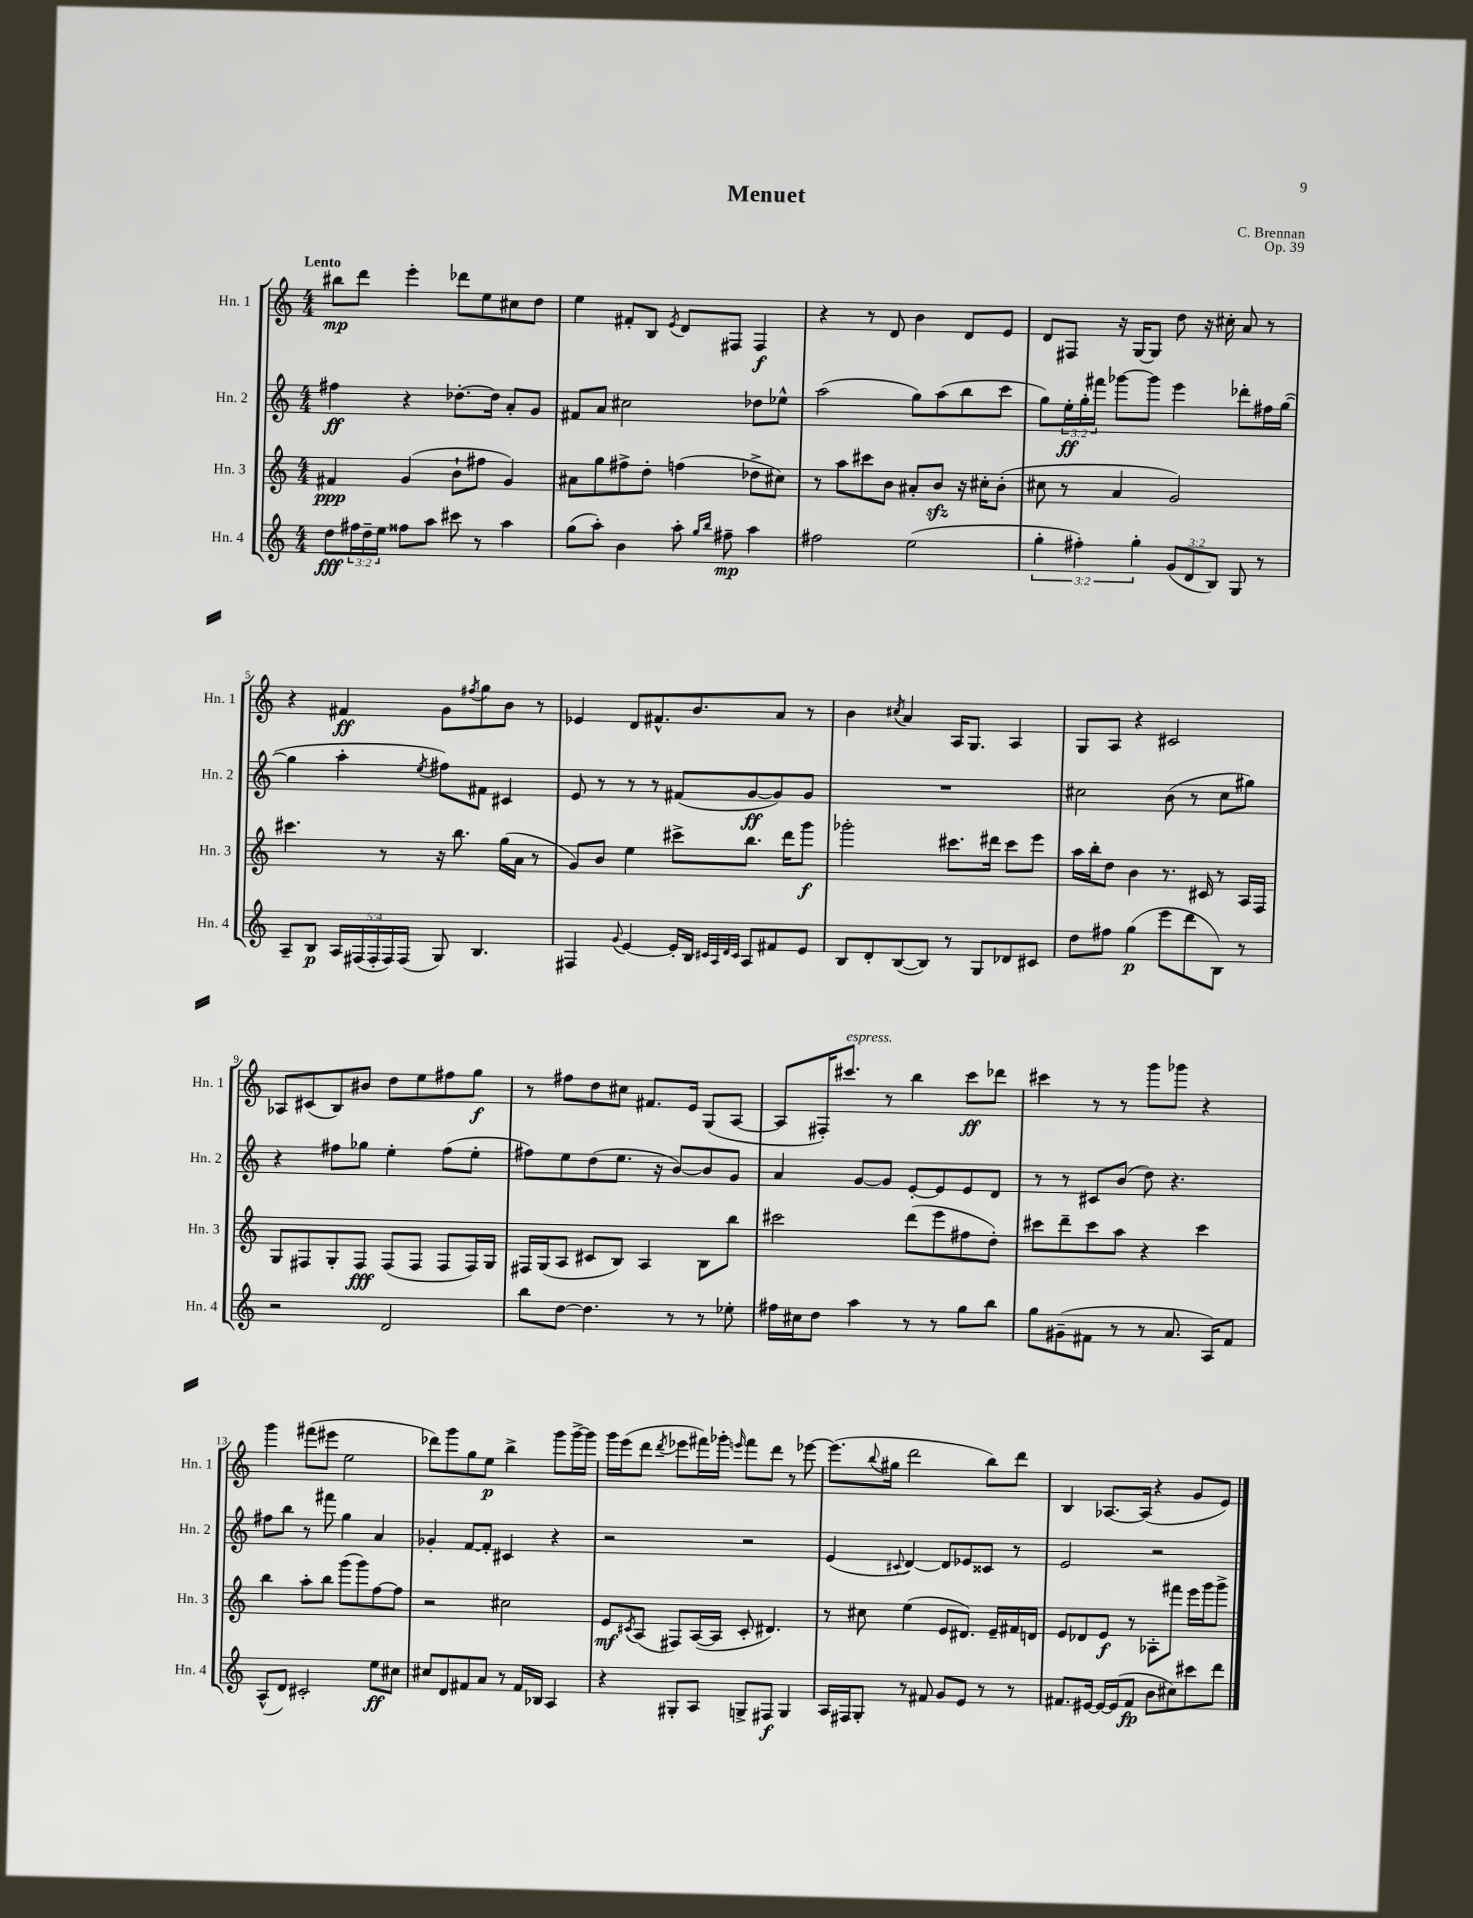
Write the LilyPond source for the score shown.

\header { title = "Menuet" composer = "C. Brennan" opus = "Op. 39" }
<<
\new StaffGroup <<
\new Staff = "s0" \with { instrumentName = "Hn. 1" shortInstrumentName = "Hn. 1" } {
    \clef treble \key c \major \numericTimeSignature \time 4/4 \tempo "Lento"
    bis''8\mp d'''8 e'''4-. des'''8 e''8 cis''8 d''8 |
    e''4 fis'8-. b8 \acciaccatura { e'8 } d'8 fis8 fis4\f |
    r4 r8 d'8 b'4 d'8 e'8 |
    d'8 fis8 r16 g16~ g8 d''8 r16 cis''16-. a'8 r8 |
    r4 fis'4\ff g'8 \acciaccatura { fis''8 } g''8 b'8 r8 |
    ees'4 d'8 fis'8.-^ b'8. a'8 r8 |
    b'4 \acciaccatura { cis''8 } a'4 a16 g8. a4 |
    g8 a8 r4 cis'2 |
    aes8 cis'8( b8) bis'8 d''8 e''8 fis''8 g''8\f |
    r8 fis''8 d''8 cis''8 fis'8. e'16 g8( a8~ |
    a8 fis16-.) cis'''8.^\markup { \italic "espress." } r8 b''4 cis'''8\ff des'''8 |
    cis'''4 r8 r8 g'''8 ges'''8 r4 |
    g'''4 fis'''8( eis'''8 e''2 |
    des'''8) g'''8 g''8 e''8\p b''4-> g'''8 g'''16~-> g'''16 |
    g'''16 e'''16( d'''8 \acciaccatura { d'''8 } ees'''8 fis'''16) ges'''16-. \grace { e'''16 } fis'''8 d'''8 r8 ees'''8~ |
    ees'''8.( \appoggiatura { b''8 } gis''16 d'''2 b''8) d'''8 |
    b4 aes8.~ aes16( r4 g'8 e'8) \bar "|." |
}
\new Staff = "s1" \with { instrumentName = "Hn. 2" shortInstrumentName = "Hn. 2" } {
    \clef treble \key c \major \numericTimeSignature \time 4/4 \override Staff.TupletNumber.text = #tuplet-number::calc-fraction-text
    fis''4\ff r4 des''8.~-. des''16 a'8-. g'8 |
    fis'8 a'8 cis''2 des''8 ees''8-^ |
    a''2( g''8) a''8( b''8 c'''8 |
    g''8) \tuplet 3/2 { e''16-.\ff g''16-. fis'''16 } ges'''8~ ges'''8 e'''4 des'''8-. fis''16 g''16~( |
    g''4 a''4-. \acciaccatura { e''8 } fis''8) fis'8 cis'4 |
    e'8 r8 r8 r8 fis'8( g'8~\ff g'8) g'8 |
    R1 |
    cis''2 b'8( r8 cis''8 gis''8) |
    r4 fis''8 ges''8 e''4-. fis''8( e''8-. |
    fis''8) e''8 d''8( e''8. r16 b'8~) b'8 g'8 |
    a'4 g'8~ g'8 e'8~-. e'8 e'8 d'8 |
    r8 r8 cis'8 b'8( d''8) r4. |
    fis''8 b''8 r8 fis'''8 g''4 a'4 |
    ges'4-. f'8~ f'8-. cis'4 r4 |
    r2 r2 |
    e'4( \appoggiatura { cis'8 } d'4~) d'8 ees'8 cisis'8 r8 |
    e'2 r2 \bar "|." |
}
\new Staff = "s2" \with { instrumentName = "Hn. 3" shortInstrumentName = "Hn. 3" } {
    \clef treble \key c \major \numericTimeSignature \time 4/4
    fis'4\ppp g'4( b'8-! fis''8 g'4) |
    ais'8 g''8 fis''8-> d''8-. f''4( des''8-> cis''8) |
    r8 a''8 cis'''8 b'8 ais'8-. b'8\sfz r16 cis''16-. b'8-.( |
    cis''8 r8 a'4 g'2) |
    cis'''4. r8 r16 b''8. g''16( a'16 r8 |
    g'8) b'8 e''4 cis'''8-> b''8. d'''16 g'''8\f |
    ges'''2-. cis'''8. dis'''16 cis'''8 e'''8 |
    a''16 b''16-. d''8 b'4 r8. cis'16 r8 a16 f16 |
    g8 fis8 g8-. fis8\fff fis8( fis8 fis8 fis16) g16 |
    fis16 g16( a8 cis'8 b8) a4 b8 b''8 |
    cis'''2 d'''8( e'''8 fis''8 d''8-.) |
    cis'''8 d'''8-- cis'''8 a''8 r4 cis'''4 |
    b''4 a''8-. b''8 g'''8( g'''8) f''8~ f''8 |
    r2 cis''2 |
    e'8\mf \acciaccatura { cis'8 } a8( fis8) a16~( a16 cis'8-. dis'4.) |
    r8 cis''8 e''4( e'8 dis'8.) e'16-- fis'16 d'16 |
    e'8 des'8 e'8\f r8 aes8-. fis'''8 e'''16 g'''16 g'''8-> \bar "|." |
}
\new Staff = "s3" \with { instrumentName = "Hn. 4" shortInstrumentName = "Hn. 4" } {
    \clef treble \key c \major \numericTimeSignature \time 4/4 \override Staff.TupletNumber.text = #tuplet-number::calc-fraction-text
    d''8\fff \tuplet 3/2 { fis''16 d''16-- e''16 } fisis''8 a''8 cis'''8 r8 a''4 |
    g''8( a''8-.) b'4 a''8-. \grace { g''16 b''16 } fis''8--\mp a''4 |
    fis''2 e''2( |
    \tuplet 3/2 { g''4-. fis''4-.) g''4-. } \tuplet 3/2 { g'8( d'8 b8) } g8 r8 |
    a8-- b8\p \tuplet 5/4 { a16 fis16( fis16-. fis16) fis16( } g8) b4. |
    fis4 \appoggiatura { g'8 } e'4~ e'16-. b16 \grace { cis'32 a32 d'32 cis'32 } a8 fis'8 e'8 |
    b8 d'8-. b8~( b8) r8 g8 des'8 cis'8 |
    d''8 fis''8 g''4\p( e'''8 d'''8 b8) r8 |
    r2 d'2 |
    b''8 d''8~ d''4. r8 r8 ees''8-. |
    fis''16 cis''16 d''8 a''4 r8 r8 g''8 b''8 |
    g''8 gis'8--( fis'8 r8 r8 a'8. a16) fis'8 |
    a8-^( d'8) cis'2-. e''8\ff cis''8 |
    cis''8 d'8 fis'8 a'8 r8 fis'16 bes16 a4 |
    r4 gis8-. a8 g8-> fis8\f g4 |
    a16 fis16 g8-. r8 fis'8 g'8 e'8 r8 r8 |
    fis'8. eis'16~ eis'16~ eis'16( fis'8\fp b'8 cis''8) cis'''8 d'''8 \bar "|." |
}
>>
>>
